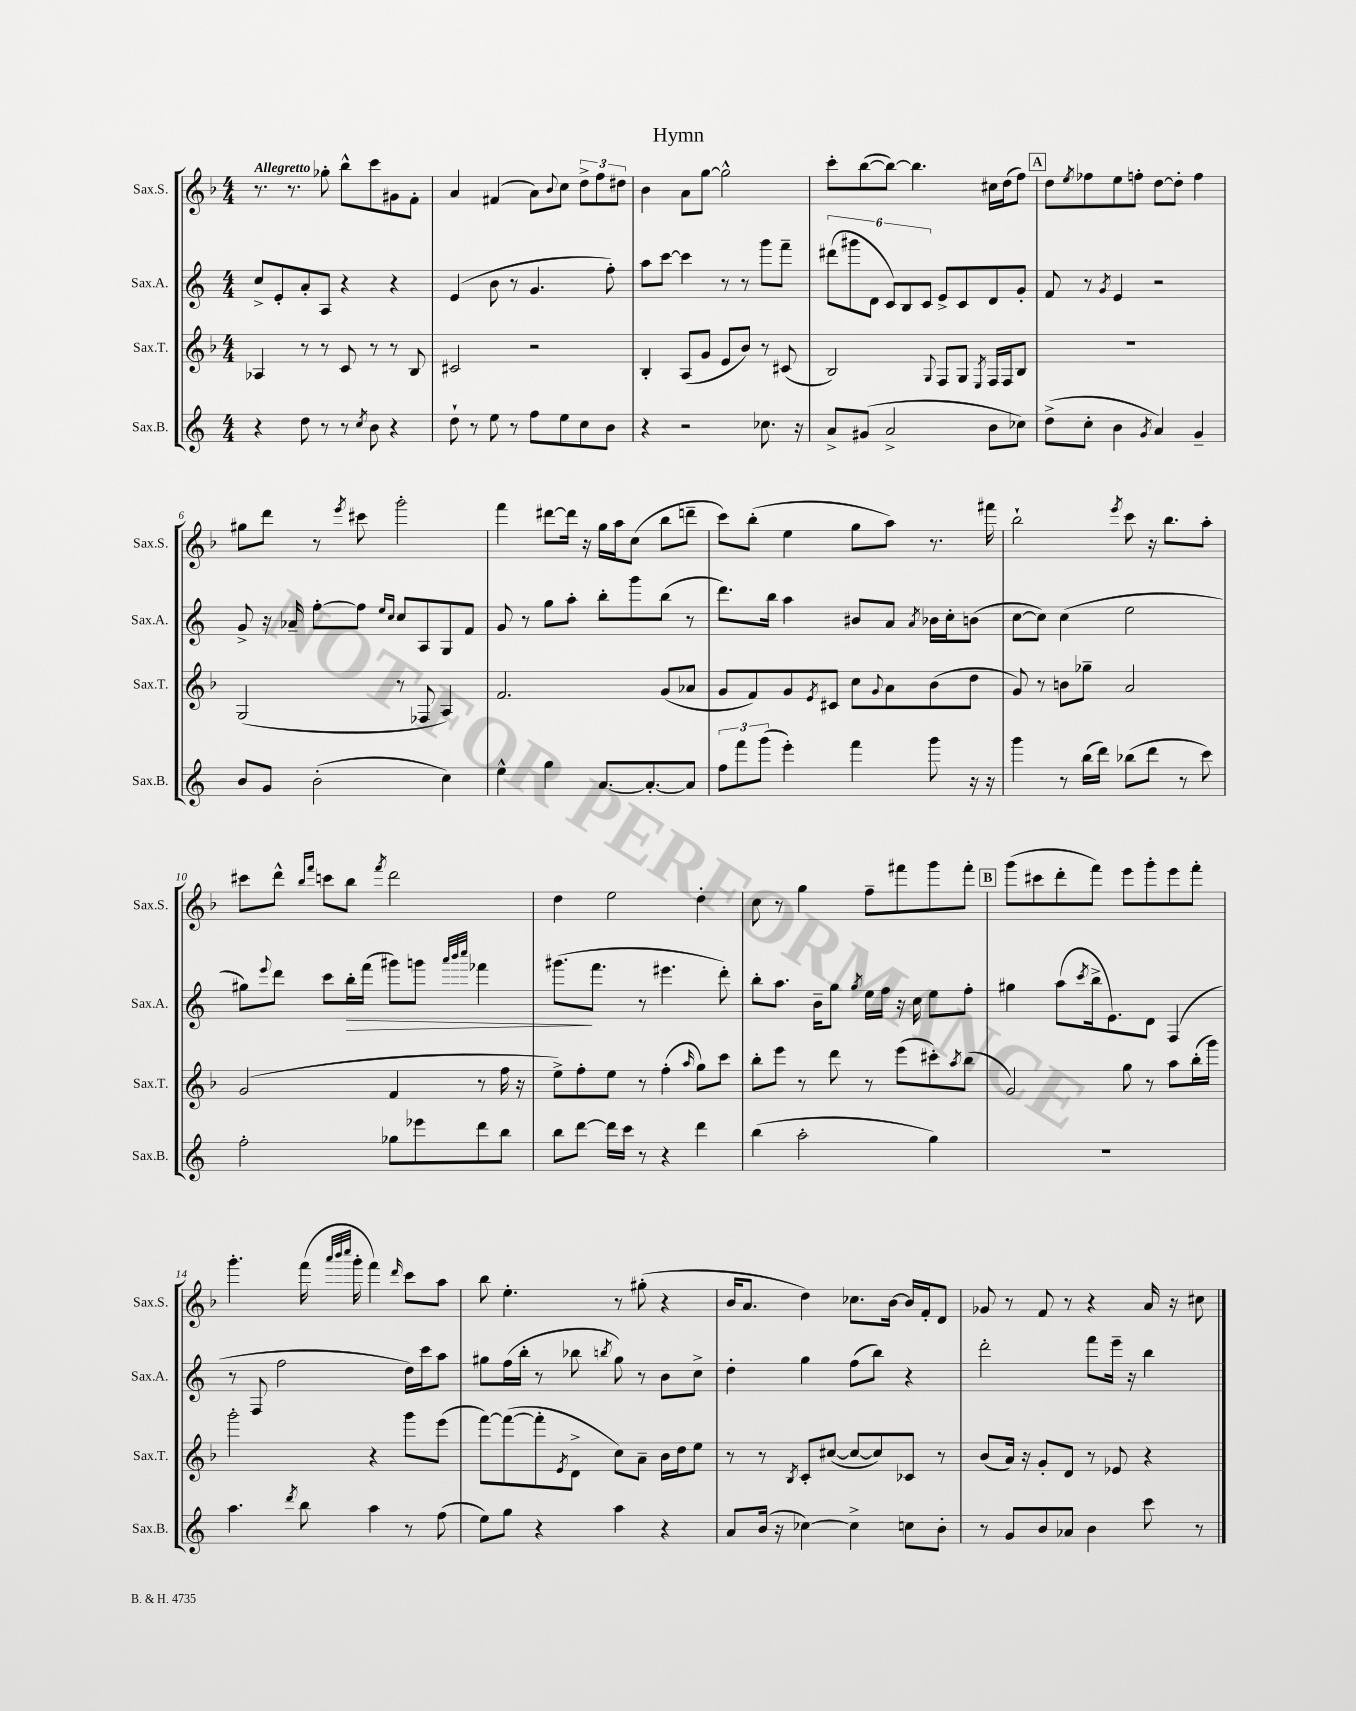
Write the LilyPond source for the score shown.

\header { title = "Hymn" }
<<
\new StaffGroup <<
\new Staff = "s0" \with { instrumentName = "Sax.S." shortInstrumentName = "Sax.S." } {
    \clef treble \key f \major \numericTimeSignature \time 4/4 \tempo "Allegretto"
    r8. r8. ges''8-. bes''8-^ c'''8 gis'8 f'8-. |
    a'4 fis'4( a'8) \appoggiatura { bes'8 } c''8 \tuplet 3/2 { d''8-> f''8 dis''8 } |
    bes'4 a'8 g''8~ g''2-^ |
    c'''8-. bes''8~( bes''8~) bes''4. cis''16 d''16( f''8) |
    \mark \markup { \box "A" } d''8 \acciaccatura { e''8 } fes''8 e''8 f''8-. d''8~ d''8-. f''4 |
    gis''8 d'''8 r8 \acciaccatura { e'''8 } cis'''8 g'''2-. |
    f'''4 dis'''8~ dis'''16 r16 g''16 a''16 c''8( bes''8 d'''8-- |
    c'''8) bes''8-.( e''4 g''8 a''8) r8. fis'''16 |
    bes''2-! \acciaccatura { e'''8 } c'''8 r16 bes''8. a''8-. |
    cis'''8 d'''8-^ \grace { bes''16 f'''16 } c'''8 bes''8 \acciaccatura { f'''8 } d'''2 |
    d''4 e''2 d''4-. |
    c''8 r8 g''4 f''8-- fis'''8 g'''8 fis'''8-. |
    \mark \markup { \box "B" } g'''8( cis'''8 d'''8-. f'''8) e'''8 g'''8-. e'''8 f'''8-. |
    g'''4.-. f'''16( \grace { a'''32 bes'''32 c''''32 } g'''16-. f'''4) \grace { d'''16 } c'''8 a''8 |
    bes''8 e''4.-. r8 gis''8-.( r4 |
    bes'16 a'8. d''4) ces''8. bes'16~ bes'16 f'16-. d'8 |
    ges'8 r8 f'8 r8 r4 a'16 r16 cis''8 \bar "|." |
}
\new Staff = "s1" \with { instrumentName = "Sax.A." shortInstrumentName = "Sax.A." } {
    \clef treble \key c \major \numericTimeSignature \time 4/4
    c''8-> e'8-. a'8-. a8 r4 r4 |
    e'4( b'8 r8 g'4. f''8-.) |
    a''8 c'''8~ c'''4 r8 r8 g'''8 f'''8-- |
    \tuplet 6/4 { dis'''8( gis'''8 d'8 c'8) b8 c'8 } e'8-> c'8 d'8 g'8-. |
    \mark \markup { \box "A" } f'8 r8 \acciaccatura { g'8 } e'4 r2 |
    g'8-> r16 aes'16-- f''8~-. f''8 \grace { e''16 c''16 } c''8 a8 g8 f'8 |
    g'8 r8 g''8 a''8-. b''8-. g'''8 b''8( r8 |
    d'''8.) b''16 a''4 bis'8 a'8 \acciaccatura { a'8 } bes'16 c''16-. b'8( |
    c''8~ c''8) c''4( e''2 |
    gis''8) \appoggiatura { e'''8 } d'''8 c'''8 b''16-.\> f'''16( gis'''8) g'''8 \grace { a'''32 b'''32 c''''32 } fes'''4 |
    gis'''8.\!( f'''8. r8 eis'''4. d'''8-.) |
    b''8-. a''8. b'16-- g''8 \acciaccatura { g''8 } e''16 f''16 r16 c''16 e''8 f''8-. |
    \mark \markup { \box "B" } gis''4 a''8( \acciaccatura { c'''8 } b''16-> e'8.) d'8 f4( |
    r8 f8 f''2 d''16) c'''16 a''8 |
    gis''8 f''16( b''16-. r8 bes''8 \acciaccatura { b''8 } gis''8) r8 b'8 c''8-> |
    d''4-. g''4 f''8( b''8) r4 |
    d'''2-. f'''8 e'''16-- r16 b''4 \bar "|." |
}
\new Staff = "s2" \with { instrumentName = "Sax.T." shortInstrumentName = "Sax.T." } {
    \clef treble \key f \major \numericTimeSignature \time 4/4
    aes4 r8 r8 c'8 r8 r8 bes8 |
    cis'2 r2 |
    bes4-. a8( g'8 e'8 bes'8) r8 cis'8( |
    bes2) \appoggiatura { g8 } f8 g8 \acciaccatura { e8 } f16 f16 bes8 |
    \mark \markup { \box "A" } R1 |
    g2( r8 fes8 a4) |
    f'2. g'8( aes'8 |
    g'8 f'8) g'8 \acciaccatura { e'8 } cis'8 c''8 \appoggiatura { g'8 } a'8 bes'8( d''8 |
    g'8) r8 b'8 ges''8-- a'2 |
    g'2( f'4 r8 f''16 r16 |
    e''8->) f''8-. e''8 r8 f''4-.( \grace { a''16 } g''8) c'''8 |
    bes''8-. e'''8 r8 d'''8 r8 e'''8( cis'''8-.) \acciaccatura { a''8 } bes''8( |
    \mark \markup { \box "B" } g'2) g''8 r8 a''8 bes''16-.( g'''16) |
    g'''2-. r4 g'''8 e'''8( |
    f'''8~) f'''8~( f'''8-. \acciaccatura { e'8 } d'8-> c''8) a'8-- bes'16 d''16 e''8 |
    r8 r8 \acciaccatura { bes8 } c'8-. cis''8~( cis''8~ cis''8) ces'8 r8 |
    bes'8( a'16) r16 g'8-. d'8 r8 ees'8 r4 \bar "|." |
}
\new Staff = "s3" \with { instrumentName = "Sax.B." shortInstrumentName = "Sax.B." } {
    \clef treble \key c \major \numericTimeSignature \time 4/4
    r4 d''8 r8 r8 \acciaccatura { c''8 } b'8 r4 |
    d''8-! r8 e''8 r8 f''8 e''8 c''8 b'8 |
    r4 r2 ces''8. r16 |
    a'8-> gis'8( a'2-> b'8 ces''8) |
    \mark \markup { \box "A" } d''8->( c''8-. b'4 \acciaccatura { g'8 } a'4) g'4-- |
    b'8 g'8 b'2-.( c''4) |
    e''4-^ g''4 a'8.~ a'8.~-. a'8 |
    \tuplet 3/2 { f''8 f'''8 g'''8( } e'''4-.) f'''4 g'''8 r16 r16 |
    g'''4 r8 b''16( d'''16) bes''8( d'''8 r8 c'''8) |
    f''2-. ges''8 ees'''8 d'''8 b''8 |
    b''8 d'''8~ d'''16 c'''16 r8 r4 d'''4 |
    b''4( a''2-. g''4) |
    \mark \markup { \box "B" } R1 |
    a''4. \acciaccatura { d'''8 } b''8 a''4 r8 f''8( |
    e''8) g''8 r4 a''4 r4 |
    a'8 b'16( r16 ces''4~) ces''4-> c''8 b'8-. |
    r8 g'8 b'8 aes'8 b'4 c'''8 r8 \bar "|." |
}
>>
>>
